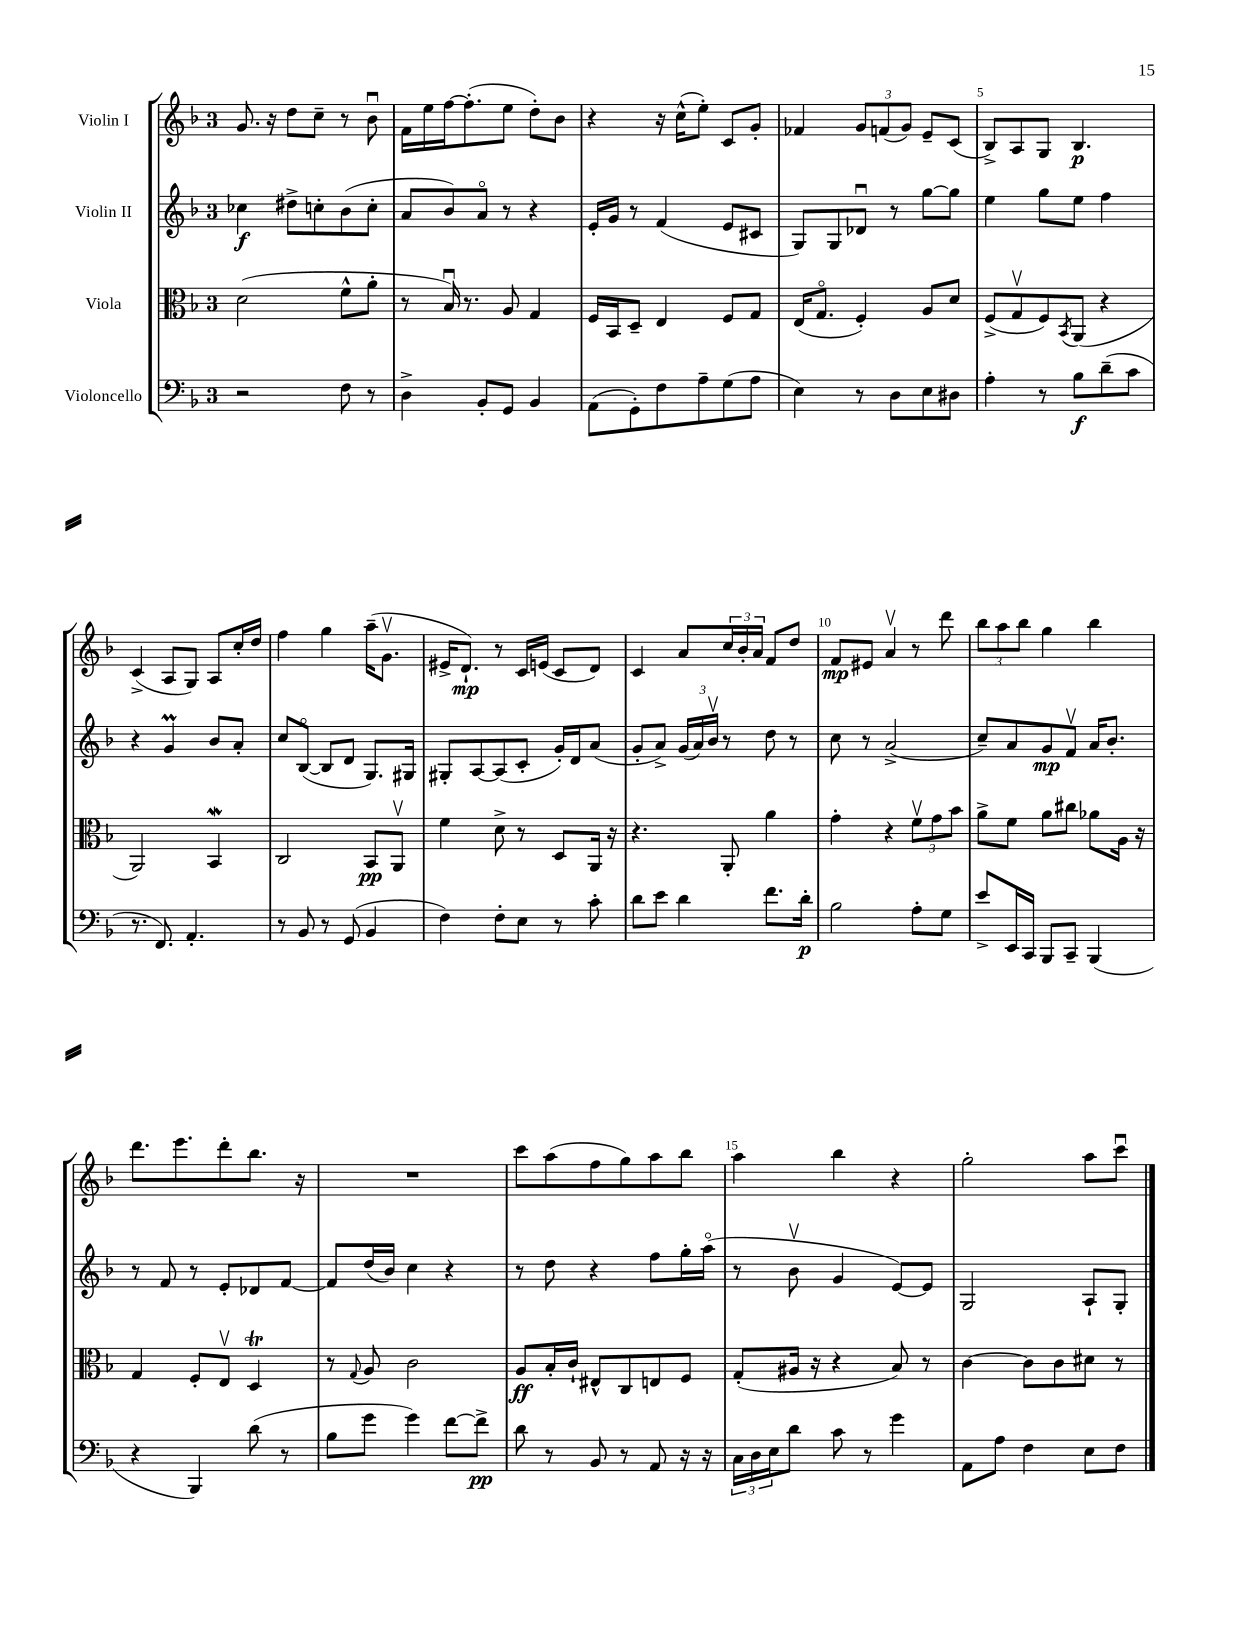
<<
\new StaffGroup <<
\new Staff = "s0" \with { instrumentName = "Violin I" } {
    \clef treble \key f \major \once \override Staff.TimeSignature.style = #'single-digit \time 3/4
    g'8. r16 d''8 c''8-- r8 bes'8\downbow |
    f'16 e''16 f''16~ f''8.-.( e''8 d''8-.) bes'8 |
    r4 r16 c''16-^( e''8-.) c'8 g'8-. |
    fes'4 \tuplet 3/2 { g'8 f'8( g'8) } e'8-- c'8( |
    bes8->) a8 g8 bes4.\p |
    c'4->( a8 g8) a8 c''16-. d''16 |
    f''4 g''4 a''16--( g'8.\upbow |
    eis'16-> d'8.-!\mp) r8 c'16 e'16( c'8 d'8) |
    c'4 a'8 \tuplet 3/2 { c''16 bes'16-. a'16 } f'8 d''8 |
    f'8\mp eis'8 a'4\upbow r8 d'''8 |
    \tuplet 3/2 { bes''8 a''8 bes''8 } g''4 bes''4 |
    d'''8. e'''8. d'''8-. bes''8. r16 |
    R2. |
    c'''8 a''8( f''8 g''8) a''8 bes''8 |
    a''4 bes''4 r4 |
    g''2-. a''8 c'''8\downbow \bar "|." |
}
\new Staff = "s1" \with { instrumentName = "Violin II" } {
    \clef treble \key f \major \once \override Staff.TimeSignature.style = #'single-digit \time 3/4
    ces''4\f dis''8-> c''8-. bes'8( c''8-. |
    a'8 bes'8) a'8\flageolet r8 r4 |
    e'16-. g'16 r8 f'4( e'8 cis'8 |
    g8) g8 des'8\downbow r8 g''8~ g''8 |
    e''4 g''8 e''8 f''4 |
    r4 g'4\prall bes'8 a'8-. |
    c''8 bes8~\flageolet( bes8 d'8 g8.) gis16 |
    gis8-. a8~ a8( c'8-. g'16-.) d'16 a'8( |
    g'8-. a'8->) \tuplet 3/2 { g'16( a'16) bes'16\upbow } r8 d''8 r8 |
    c''8 r8 a'2->( |
    c''8--) a'8 g'8\mp f'8\upbow a'16 bes'8.-. |
    r8 f'8 r8 e'8-. des'8 f'8~ |
    f'8 d''16( bes'16) c''4 r4 |
    r8 d''8 r4 f''8 g''16-. a''16\flageolet( |
    r8 bes'8\upbow g'4 e'8~) e'8 |
    g2 a8-! g8-. \bar "|." |
}
\new Staff = "s2" \with { instrumentName = "Viola" } {
    \clef alto \key f \major \once \override Staff.TimeSignature.style = #'single-digit \time 3/4
    d'2( f'8-^ a'8-. |
    r8 bes16\downbow) r8. a8 g4 |
    f16 bes,16 d8-- e4 f8 g8 |
    e16( g8.\flageolet f4-.) a8 d'8 |
    f8->( g8\upbow f8) \acciaccatura { bes,8 } a,8( r4 |
    a,2) bes,4\mordent |
    c2 bes,8\pp a,8\upbow |
    f'4 d'8-> r8 d8 a,16 r16 |
    r4. a,8-. a'4 |
    g'4-. r4 \tuplet 3/2 { f'8\upbow g'8 bes'8 } |
    a'8-> f'8 a'8 cis''8 aes'8 a16 r16 |
    g4 f8-. e8\upbow d4\trill |
    r8 \appoggiatura { g8 } a8 c'2 |
    a8\ff bes16-. c'16-! eis8-^ c8 e8 f8 |
    g8-.( ais16 r16 r4 bes8) r8 |
    c'4~ c'8 c'8 dis'8 r8 \bar "|." |
}
\new Staff = "s3" \with { instrumentName = "Violoncello" } {
    \clef bass \key f \major \once \override Staff.TimeSignature.style = #'single-digit \time 3/4
    r2 f8 r8 |
    d4-> bes,8-. g,8 bes,4 |
    a,8( g,8-.) f8 a8-- g8( a8 |
    e4) r8 d8 e8 dis8 |
    a4-. r8 bes8\f d'8--( c'8 |
    r8. f,8.) a,4.-. |
    r8 bes,8 r8 g,8( bes,4 |
    f4) f8-. e8 r8 c'8-. |
    d'8 e'8 d'4 f'8. d'16-.\p |
    bes2 a8-. g8 |
    e'8-> e,16 c,16 bes,,8 c,8-- bes,,4( |
    r4 bes,,4) d'8( r8 |
    bes8 g'8 g'4) f'8~ f'8->\pp |
    d'8 r8 bes,8 r8 a,8 r16 r16 |
    \tuplet 3/2 { c16 d16 e16 } d'8 c'8 r8 g'4 |
    a,8 a8 f4 e8 f8 \bar "|." |
}
>>
>>
\layout { \context { \Score \override BarNumber.break-visibility = ##(#f #t #t) barNumberVisibility = #(every-nth-bar-number-visible 5) } }
